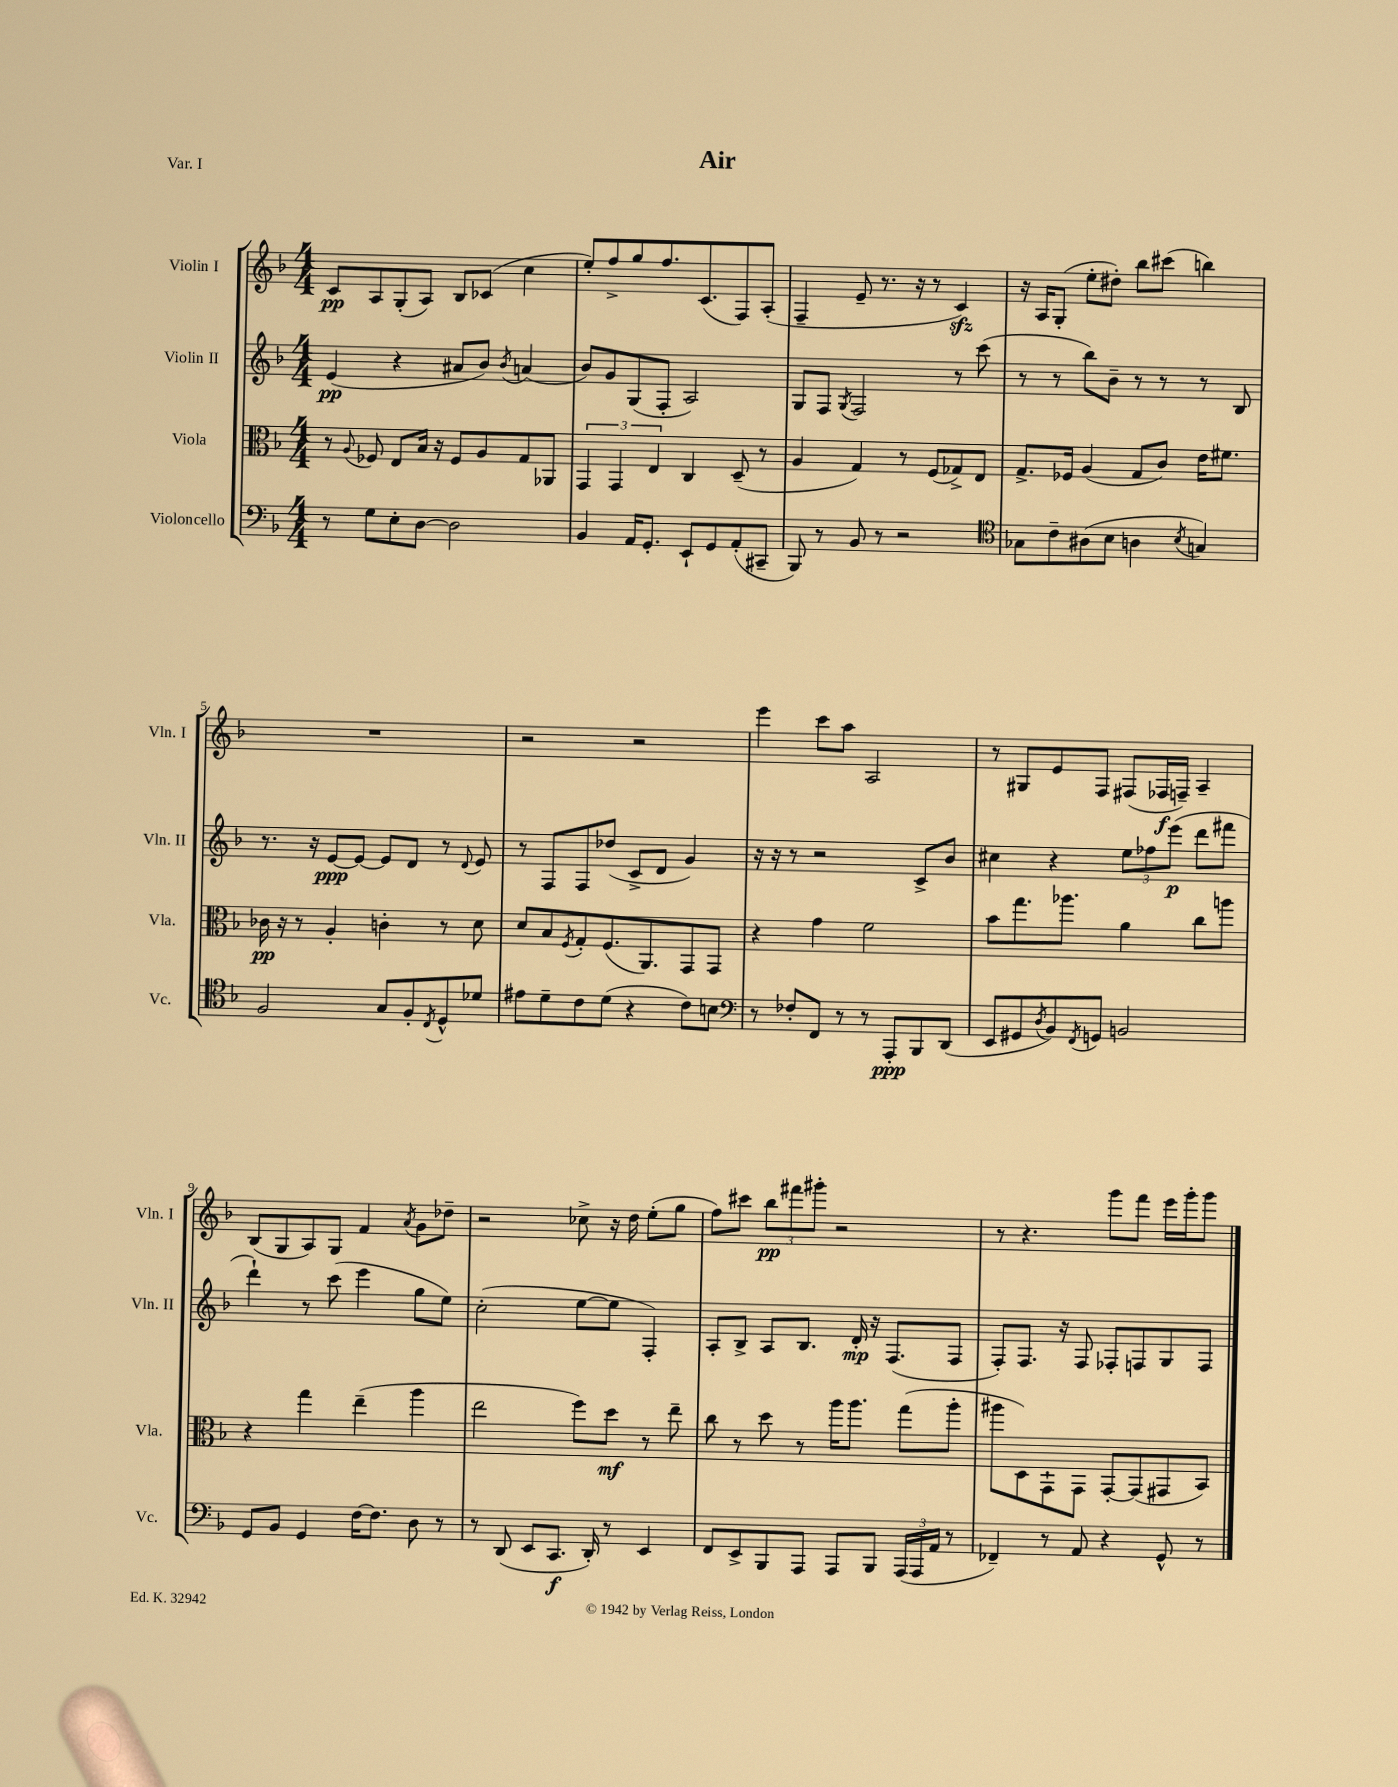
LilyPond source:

\header { title = "Air" piece = "Var. I" }
<<
\new StaffGroup <<
\new Staff = "s0" \with { instrumentName = "Violin I" shortInstrumentName = "Vln. I" } {
    \clef treble \key f \major \numericTimeSignature \time 4/4
    c'8\pp a8 g8-.( a8) bes8 ces'8( c''4 |
    e''8-.) f''8-> g''8 f''8. c'8.( f8) a8-.( |
    f4-- e'8-- r8. r16 r8 c'4\sfz) |
    r16 a16 g8-.( e''8-. dis''8-.) bes''8 cis'''8( b''4) |
    R1 |
    r2 r2 |
    e'''4 c'''8 a''8 a2 |
    r8 gis8 e'8 f8 fis8( fes16\f f16--) a4-- |
    bes8( g8 a8) g8 f'4 \acciaccatura { a'8 } g'8 des''8-- |
    r2 ces''8-> r16 d''16 e''8-.( g''8 |
    f''8) cis'''8 \tuplet 3/2 { bes''8\pp fis'''8 gis'''8-. } r2 |
    r8 r4. g'''8 f'''8 e'''16 g'''16-. g'''8 \bar "|." |
}
\new Staff = "s1" \with { instrumentName = "Violin II" shortInstrumentName = "Vln. II" } {
    \clef treble \key f \major \numericTimeSignature \time 4/4
    e'4\pp( r4 ais'8 bes'8) \acciaccatura { bes'8 } a'4( |
    bes'8) g'8 g8( f8-. a2) |
    g8 f8 \acciaccatura { g8 } f2 r8 c'''8( |
    r8 r8 bes''8) bes'8-- r8 r8 r8 bes8 |
    r8. r16 e'8~\ppp e'8~ e'8 d'8 r8 \appoggiatura { d'8 } e'8 |
    r8 f8 f8 des''8( c'8-> d'8 g'4) |
    r16 r16 r8 r2 c'8-> bes'8 |
    cis''4 r4 \tuplet 3/2 { e''8 fes''8 e'''8\p( } d'''8 fis'''8 |
    d'''4-!) r8 c'''8( e'''4 g''8 e''8) |
    c''2-.( e''8~ e''8 f4-.) |
    a8-. bes8-> a8 bes8. d'16-.\mp r16 f8.( f8 |
    f8-.) f8. r16 f8 fes8-. f8 g8 f8 \bar "|." |
}
\new Staff = "s2" \with { instrumentName = "Viola" shortInstrumentName = "Vla." } {
    \clef alto \key f \major \numericTimeSignature \time 4/4
    r8 \appoggiatura { a8 } fes8 e8 bes16 r16 fes8 a8 g8 aes,8 |
    \tuplet 3/2 { g,4 g,4 e4 } c4 d8--( r8 |
    a4 g4) r8 f8( ges8->) e8 |
    g8.-> fes16 a4( g8 c'8) e'16 fis'8. |
    ces'16\pp r16 r8 a4-. c'4-. r8 d'8 |
    d'8 bes8 \acciaccatura { f8 } g8-. f8.( a,8.) g,8 g,8 |
    r4 g'4 f'2 |
    bes'8 g''8. aes''8. a'4 c''8 a''8 |
    r4 g''4 e''4--( a''4 |
    e''2 f''8) d''8\mf r8 e''8-- |
    c''8 r8 d''8 r8 a''16 a''8. g''8( a''8-. |
    ais''8 d8) g,8-! g,8 g,8~-. g,8( gis,8 bes,8) \bar "|." |
}
\new Staff = "s3" \with { instrumentName = "Violoncello" shortInstrumentName = "Vc." } {
    \clef bass \key f \major \numericTimeSignature \time 4/4
    r8 g8 e8-. d8~ d2 |
    bes,4 a,16 g,8.-. e,8-! g,8 a,8-.( cis,8-- |
    bes,,8) r8 bes,8 r8 r2 |
    \clef tenor ges8 c'8-- ais8( bes8 a4 \acciaccatura { bes8 } g4) |
    f2 g8 f8-. \acciaccatura { c8 } d8-^ des'8 |
    eis'8 d'8-- c'8 d'8( r4 c'8) b8 |
    \clef bass r8 fes8-. f,8 r8 r8 a,,8-.\ppp bes,,8 d,8( |
    e,8 gis,8 \acciaccatura { d8 } bes,8) \acciaccatura { f,8 } g,8 b,2 |
    g,8 bes,8 g,4 f16~ f8. d8 r8 |
    r8 d,8( e,8 c,8.\f d,16-.) r8 e,4 |
    f,8 e,8-> bes,,8 a,,8 a,,8 bes,,8 \tuplet 3/2 { a,,16( a,,16 a,16 } r8 |
    fes,4--) r8 a,8 r4 g,8-^ r8 \bar "|." |
}
>>
>>
